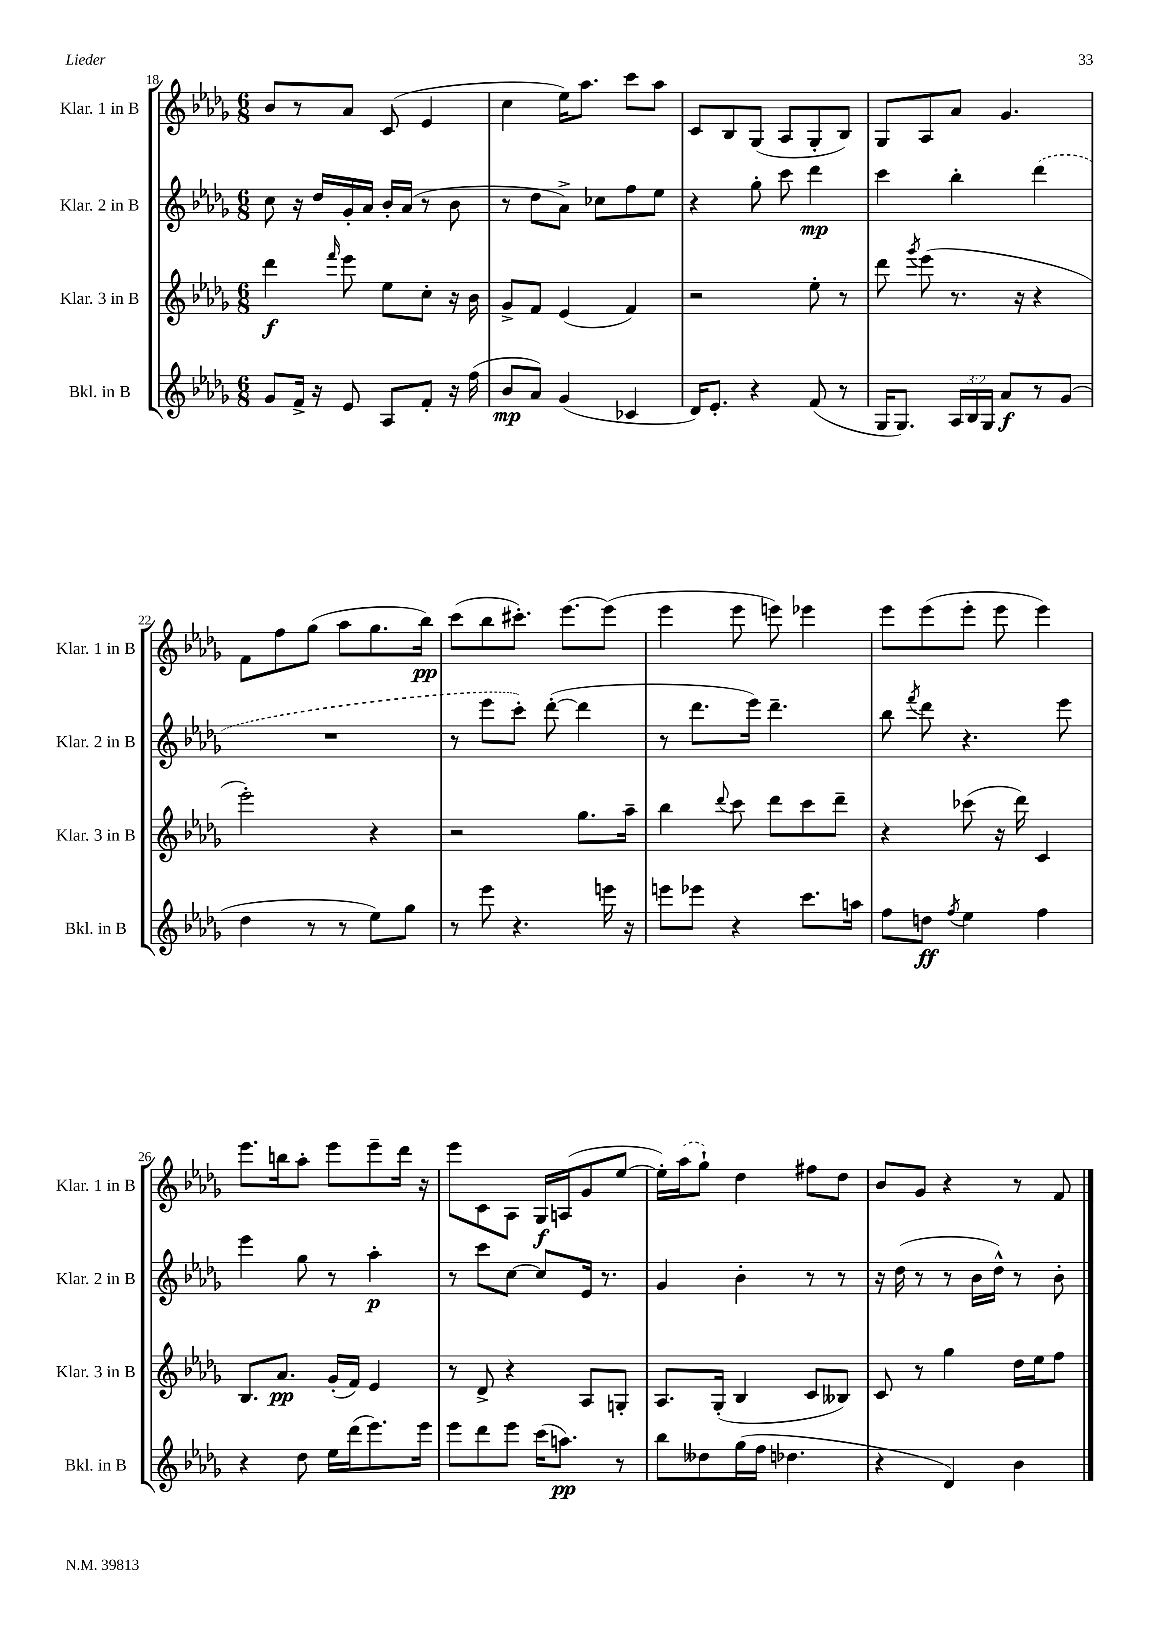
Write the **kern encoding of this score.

**kern	**dynam	**kern	**dynam	**kern	**dynam	**kern	**dynam
*part4	*part4	*part3	*part3	*part2	*part2	*part1	*part1
*staff4	*staff4	*staff3	*staff3	*staff2	*staff2	*staff1	*staff1
*I"Bkl. in B	*	*I"Klar. 3 in B	*	*I"Klar. 2 in B	*	*I"Klar. 1 in B	*
*I'Bkl. in B	*	*I'Klar. 3 in B	*	*I'Klar. 2 in B	*	*I'Klar. 1 in B	*
*clefG2	*	*clefG2	*	*clefG2	*	*clefG2	*
*k[b-e-a-d-g-]	*	*k[b-e-a-d-g-]	*	*k[b-e-a-d-g-]	*	*k[b-e-a-d-g-]	*
*M6/8	*	*M6/8	*	*M6/8	*	*M6/8	*
=18	=18	=18	=18	=18	=18	=18	=18
8g-/L	.	4ddd-\	f	8cc\	.	8b-/L	.
16f^/Jk	.	.	.	16r	.	8r	.
16r	.	.	.	16dd-/LL	.	.	.
.	.	16qqfff/	.	.	.	.	.
8e-/	.	8eee-\	.	16g-'/	.	8a-/J	.
.	.	.	.	16a-/JJ	.	.	.
8A-/L	.	8ee-\L	.	16b-'/LL	.	(8c/	.
.	.	.	.	(16a-/JJ	.	.	.
8f'/J	.	8cc'\J	.	8r	.	4e-/	.
16r	.	16r	.	8b-\	.	.	.
(16ff\	.	16b-\	.	.	.	.	.
=19	=19	=19	=19	=19	=19	=19	=19
8b-/L	mp	8g-^/L	.	8r	.	4cc\	.
8a-/J)	.	8f/J	.	8dd-\L	.	.	.
(4g-/	.	(4e-/	.	8a-^\J)	.	16ee-\KL)	.
.	.	.	.	.	.	8.aa-\J	.
.	.	.	.	8cc-X\L	.	.	.
4c-X/	.	4f/)	.	8ff\	.	8ccc\L	.
.	.	.	.	8ee-\J	.	8aa-\J	.
=20	=20	=20	=20	=20	=20	=20	=20
16d-/KL)	.	2r	.	4r	.	8c/L	.
8.e-'/J	.	.	.	.	.	.	.
.	.	.	.	.	.	8B-/	.
4r	.	.	.	8gg-'\	.	(8G-/J	.
.	.	.	.	8ccc\	.	8A-/L	.
(8f/	.	8ee-'\	.	4ddd-\	mp	8G-'/	.
8r	.	8r	.	.	.	8B-/J)	.
=21	=21	=21	=21	=21	=21	=21	=21
16G-/KL	.	8ddd-\	.	4ccc\	.	8G-/L	.
8.G-/J)	.	.	.	.	.	.	.
.	.	8qggg-/	.	.	.	.	.
.	.	(8eee-\	.	.	.	8A-/	.
24A-/LL	.	8.r	.	4bb-'\	.	8a-/J	.
24B-/	.	.	.	.	.	.	.
24G-/JJ	.	.	.	.	.	.	.
8a-/L	f	.	.	.	.	4.g-/	.
.	.	16r	.	.	.	.	.
8r	.	4r	.	(4ddd-\	.	.	.
(8g-/J	.	.	.	.	.	.	.
!!LO:LB:g=z
=22	=22	=22	=22	=22	=22	=22	=22
4dd-\	.	2eee-'\)	.	2.r	.	8f\L	.
.	.	.	.	.	.	8ff\	.
8r	.	.	.	.	.	(8gg-\J	.
8r	.	.	.	.	.	8aa-\L	.
8ee-\L)	.	4r	.	.	.	8.gg-\	.
8gg-\J	.	.	.	.	.	.	.
.	.	.	.	.	.	16bb-\Jk)	pp
=23	=23	=23	=23	=23	=23	=23	=23
8r	.	2r	.	8r	.	(8ccc\L	.
8eee-\	.	.	.	8eee-\L	.	8bb-\	.
4.r	.	.	.	8ccc'\J)	.	8.ccc#X'\J)	.
.	.	.	.	([8ddd-'\	.	.	.
.	.	.	.	.	.	[8.eee-\L	.
.	.	8.gg-\L	.	4ddd-\]	.	.	.
16eeen\	.	.	.	.	.	(8eee-\J]	.
16r	.	16aa-~\Jk	.	.	.	.	.
=24	=24	=24	=24	=24	=24	=24	=24
8eeen\L	.	4bb-\	.	8r	.	4eee-\	.
8eee-X\J	.	.	.	8.ddd-\L	.	.	.
.	.	8qqddd-/	.	.	.	.	.
4r	.	8ccc\	.	.	.	8eee-\	.
.	.	.	.	16eee-\Jk)	.	.	.
.	.	8ddd-\L	.	4.ddd-~\	.	8eeen\)	.
8.ccc\L	.	8ccc\	.	.	.	4eee-X\	.
.	.	8ddd-~\J	.	.	.	.	.
16aan\Jk	.	.	.	.	.	.	.
=25	=25	=25	=25	=25	=25	=25	=25
8ff\L	.	4r	.	8bb-\	.	8eee-\L	.
.	.	.	.	8qfff/	.	.	.
8ddn\J	ff	.	.	8ddd-\	.	(8eee-\	.
8qff/	.	.	.	.	.	.	.
4ee-\	.	(8ccc-X\	.	4.r	.	8eee-'\J	.
.	.	16r	.	.	.	8eee-\	.
.	.	16ddd-\)	.	.	.	.	.
4ff\	.	4c/	.	.	.	4eee-\)	.
.	.	.	.	8eee-\	.	.	.
!!LO:LB:g=z
=26	=26	=26	=26	=26	=26	=26	=26
4r	.	8.B-/L	.	4eee-\	.	8.eee-\L	.
.	.	8.a-/J	pp	.	.	16bbn\k	.
8dd-\	.	.	.	8gg-\	.	8aa-'\J	.
16ee-\LL	.	(16g-'/LL	.	8r	.	8eee-\L	.
(16ddd-\J	.	16f/JJ)	.	.	.	.	.
8.eee-\)	.	4e-/	.	4aa-'\	p	8eee-~\	.
.	.	.	.	.	.	16ddd-\Jk	.
16eee-\Jk	.	.	.	.	.	16r	.
=27	=27	=27	=27	=27	=27	=27	=27
8eee-\L	.	8r	.	8r	.	8eee-\L	.
8ddd-\	.	8d-^/	.	8ccc\L	.	8c\	.
8eee-\J	.	4r	.	[8cc\J	.	8A-\J	.
(16ccc\KL	.	.	.	8cc/L]	.	16G-/LL	f
8.aan\J)	pp	.	.	.	.	(16An/J	.
.	.	8A-/L	.	16e-/Jk	.	8g-/	.
.	.	.	.	8.r	.	.	.
8r	.	8Gn'/J	.	.	.	[8ee-/J	.
=28	=28	=28	=28	=28	=28	=28	=28
8bb-\L	.	8.A-/L	.	4g-/	.	16ee-'\LL])	.
.	.	.	.	.	.	(16aa-\J	.
8dd--X\	.	.	.	.	.	8gg-`\J)	.
.	.	(16G-'/Jk	.	.	.	.	.
(16gg-\L	.	4B-/	.	4b-'\	.	4dd-\	.
16ff\JJ	.	.	.	.	.	.	.
4.dd-X\	.	.	.	.	.	.	.
.	.	8c/L	.	8r	.	8ff#X\L	.
.	.	8B--X/J)	.	8r	.	8dd-\J	.
=29	=29	=29	=29	=29	=29	=29	=29
4r	.	8c/	.	16r	.	8b-/L	.
.	.	.	.	(16dd-\	.	.	.
.	.	8r	.	8r	.	8g-/J	.
4d-/)	.	4gg-\	.	8r	.	4r	.
.	.	.	.	16b-\LL	.	.	.
.	.	.	.	16dd-^^\JJ)	.	.	.
4b-\	.	16dd-\LL	.	8r	.	8r	.
.	.	16ee-\J	.	.	.	.	.
.	.	8ff\J	.	8b-'\	.	8f/	.
==	==	==	==	==	==	==	==
*-	*-	*-	*-	*-	*-	*-	*-
